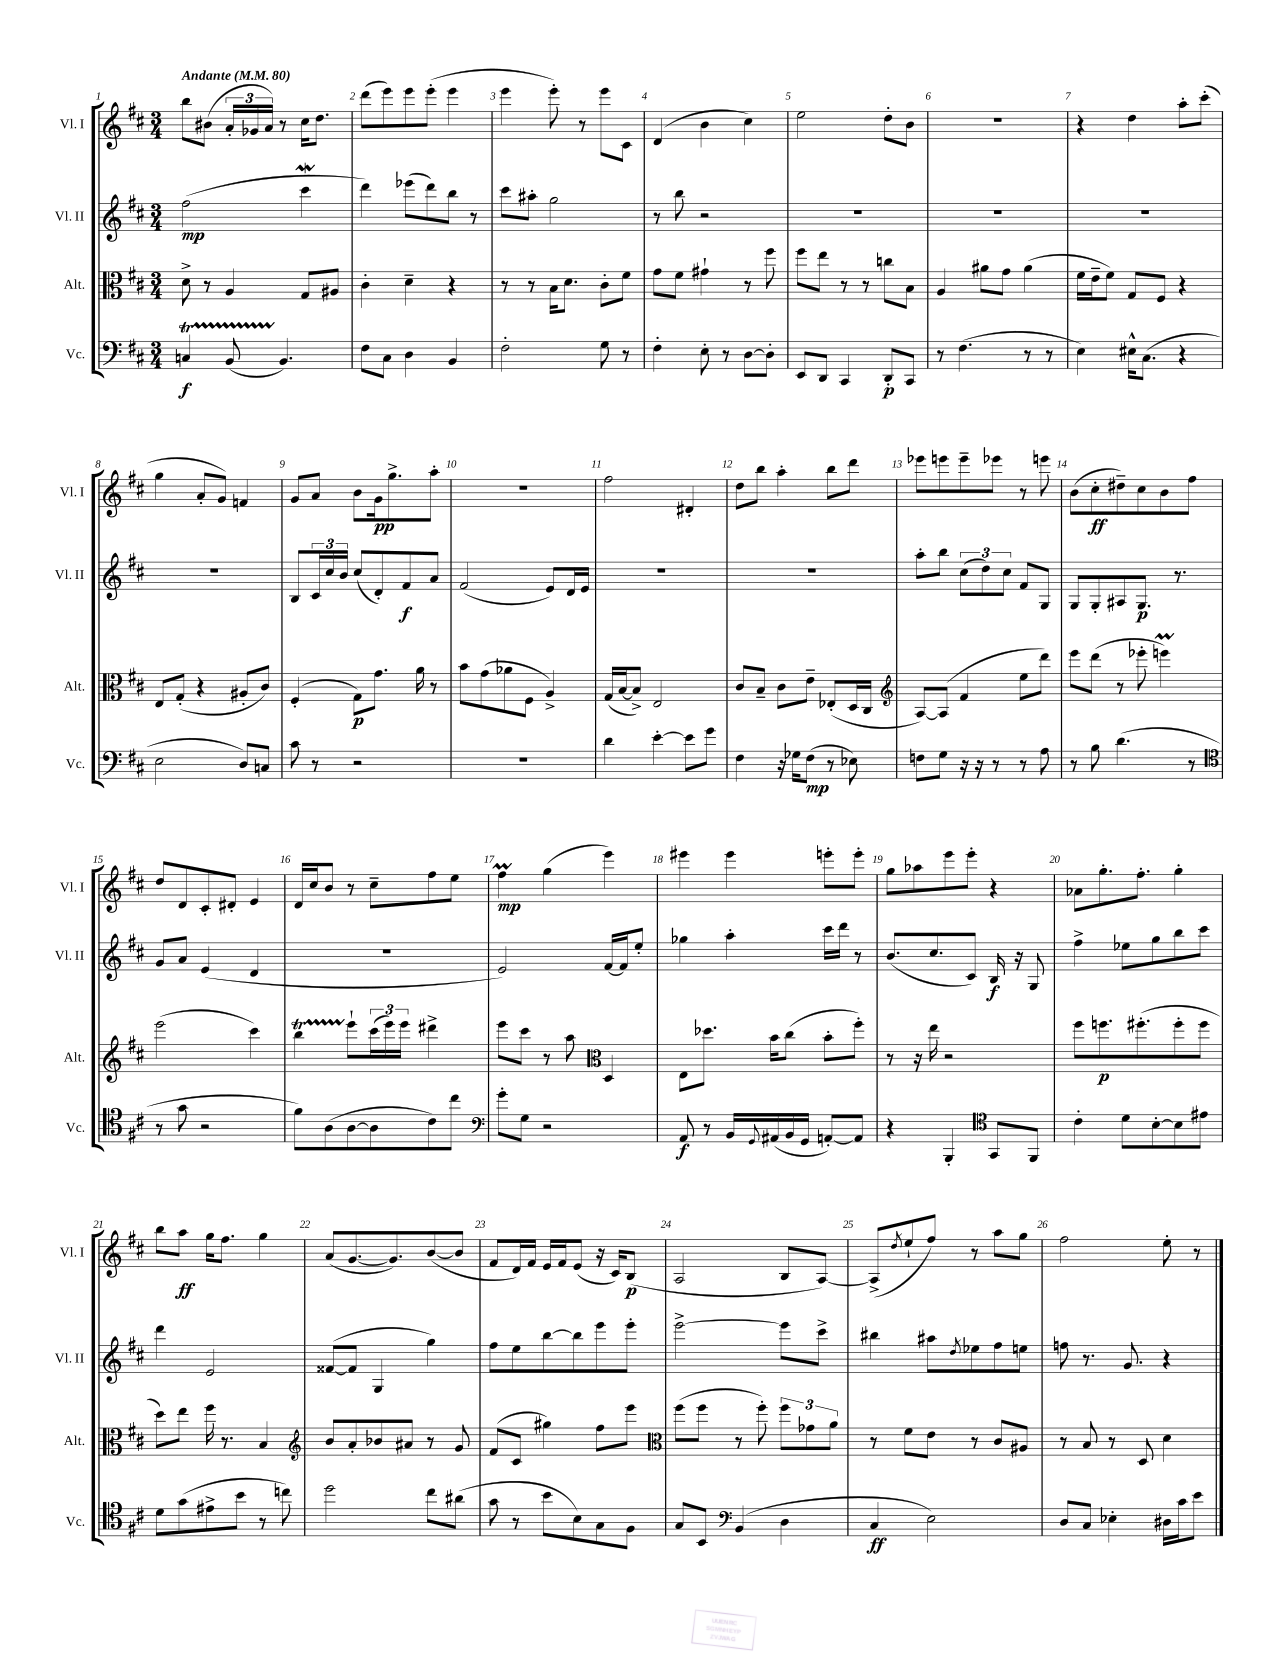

**kern	**kern	**kern	**kern
*staff4	*staff3	*staff2	*staff1
*clefF4	*clefC3	*clefG2	*clefG2
*k[f#c#]	*k[f#c#]	*k[f#c#]	*k[f#c#]
*M3/4	*M3/4	*M3/4	*M3/4
*MM80	*MM80	*MM80	*MM80
4C	8d^	(2ff#	8bb
.	8r	.	(8b#
(8BB	4A	.	24a'
.	.	.	24g-
.	.	.	24a)
4.BB)	.	.	8r
.	8G	4ccc#	16cc#
.	.	.	8.dd
.	8A#	.	.
=	=	=	=
8F#	4c#'	4ddd)	(8ddd
8C#	.	.	8eee)
4D	4d~	(8eee-	8eee
.	.	8ddd)	(8eee'
4BB	4r	8bb	4eee
.	.	8r	.
=	=	=	=
2F#'	8r	8ccc#	4eee
.	8r	8aa#'	.
.	16B	2gg	8eee')
.	8.d	.	.
.	.	.	8r
8G	8c#'	.	8eee
8r	8f#	.	8c#
=	=	=	=
4F#'	8g	8r	(4d
.	8f#	8bb	.
8E'	4g#`	2r	4b
8r	.	.	.
[8D	8r	.	4cc#)
8D']	8ff#	.	.
=	=	=	=
8EE	8ff#	2.r	2ee
8DD	8ee	.	.
4CC#	8r	.	.
.	8r	.	.
8DD'	8cc	.	8dd'
8CC#	8B	.	8b
=	=	=	=
8r	4A	2.r	2.r
(4.F#	.	.	.
.	8a#	.	.
.	8g	.	.
8r	(4a#	.	.
8r	.	.	.
=	=	=	=
4E)	16f#	2.r	4r
.	16e~	.	.
.	8f#)	.	.
16E#^^	8G	.	4dd
(8.C#	.	.	.
.	8F#	.	.
4r	4r	.	8aa'
.	.	.	(8ccc#'
=	=	=	=
2E	8E	2.r	4gg
.	(8G'	.	.
.	4r	.	8a'
.	.	.	8g)
8D)	8A#'	.	4f
8C	8c#)	.	.
=	=	=	=
8c#	(4F#'	8B	8g
8r	.	24c#	8a
.	.	24cc#	.
.	.	24b	.
2r	8G)	(8cc#	8b
.	8.g	8d')	16g
.	.	.	8.gg^
.	.	8f#	.
.	16a	.	.
.	8r	8a	8aa'
=	=	=	=
2.r	8b	(2f#	2.r
.	(8g	.	.
.	8a-	.	.
.	8F#	.	.
.	4A^)	8e)	.
.	.	16d	.
.	.	16e	.
=	=	=	=
4d	(16G	2.r	2ff#
.	[16B	.	.
.	8B^])	.	.
[4e'	2E	.	.
8e]	.	.	4d#'
8g	.	.	.
=	=	=	=
4F#	8c#	2.r	8dd
.	8B~	.	8bb
16r	8c#	.	4aa'
16G-	.	.	.
(8F#	8e~	.	.
8r	(8E-'	.	8bb
8E-)	16D	.	8ddd
.	16C#	.	.
=	=	=	=
*	*clefG2	*	*
8F	[8A)	8aa'	8eee-
8G	(8A]	8bb	8eee
16r	4f#	(12cc#	8eee~
16r	.	.	.
.	.	12dd)	.
8r	.	.	8eee-
.	.	12cc#	.
8r	8ee	8f#	8r
8A	8ddd)	8G	8eee
=	=	=	=
8r	8eee	8G	(8b
8B	(8ddd	8G'	8cc#'
(4.d	8r	8A#	8dd#~)
.	8eee-'	8.G	8cc#
.	4eee)	.	8b
.	.	8.r	.
8r	.	.	8ff#
=	=	=	=
*clefC4	*	*	*
8r	(2eee	8g	8dd
8g	.	8a	8d
2r	.	(4e	8c#'
.	.	.	8d#'
.	4ccc#)	4d	4e
=	=	=	=
8f#)	4bb	2.r	16d
.	.	.	16cc#
(8A	.	.	8b
[8A	8eee`	.	8r
8A]	(24ccc#	.	8cc#~
.	24eee)	.	.
.	24eee	.	.
8c#)	4ddd#^	.	8ff#
8cc#	.	.	8ee
=	=	=	=
*clefF4	*	*	*
8g'	8eee	2e)	4ff#
8G	8ccc#	.	.
2r	8r	.	(4gg
.	8aa	.	.
*	*clefC3	*	*
.	4D	[16f#	4eee)
.	.	16f#]	.
.	.	8ee'	.
=	=	=	=
8AA	8E	4gg-	4eee#
8r	8.dd-	.	.
16BB	.	4aa'	4eee#
8qqGG	.	.	.
(16AA#	16b	.	.
16BB	(8cc#	.	.
16GG	.	.	.
[8AA')	8b'	16ccc#	8eee'
.	.	16ddd	.
8AA]	8ff#')	8r	8eee'
=	=	=	=
4r	8r	(8.b	8gg
.	16r	.	8aa-
.	16ee	8.cc#	.
4BBB'	2r	.	8eee
.	.	8c#)	8eee'
*clefC4	*	*	*
8GG	.	16B	4r
.	.	16r	.
8FF#	.	8G	.
=	=	=	=
4c#'	8ff#	4ff#^	8a-
.	8.ff	.	8.gg'
8d	.	8ee-	.
.	(8.ff#'	.	8.ff#'
[8B'	.	8gg	.
8B]	8ff#'	8bb	4gg'
8e#	8ff#	8ccc#	.
=	=	=	=
8d	8dd)	4ddd	8bb
(8g	8ee	.	8aa
8e#^	16ff#	2e	16gg
.	8.r	.	8.ff#
8b	.	.	.
8r	4B	.	4gg
8cc)	.	.	.
=	=	=	=
*	*clefG2	*	*
2dd	8b	([8f##	(8a
.	8a'	8f##]	[8.g
.	8b-	4G	.
.	.	.	8.g])
.	8a#	.	.
8cc#	8r	4gg)	([8b
(8a#	8g	.	8b]
=	=	=	=
8g	(8f#	8ff#	8f#
8r	8c#	8ee	16d)
.	.	.	16f#
8b	4gg#)	[8bb	16e
.	.	.	16f#
8B)	.	8bb]	(8e
8G	8ff#	8eee	16r
.	.	.	16c#)
8F#	8eee	8eee'	(8B
=	=	=	=
*	*clefC3	*	*
8G	(8ff#	[2eee^	2A
8BB	8ff#	.	.
*clefF4	*	*	*
(4BB	8r	.	.
.	8ff#')	.	.
4D	12ff#	8eee]	8B
.	12g-	.	.
.	.	8ccc#^	[8A)
.	12a	.	.
=	=	=	=
4C#	8r	4bb#	(8A^]
.	.	.	8qdd
.	8f#	.	8ee`
2E)	8e	8aa#	8ff#)
.	.	8qdd	.
.	8r	8ee-	8r
.	8c#	8ff#	8aa
.	8A#	8ee	8gg
=	=	=	=
8D	8r	8ff	2ff#
8C#	8B	8.r	.
4E-'	8r	.	.
.	.	8.g	.
.	8D	.	.
16D#	4d	4r	8ee'
16c#	.	.	.
8e	.	.	8r
==	==	==	==
*-	*-	*-	*-
